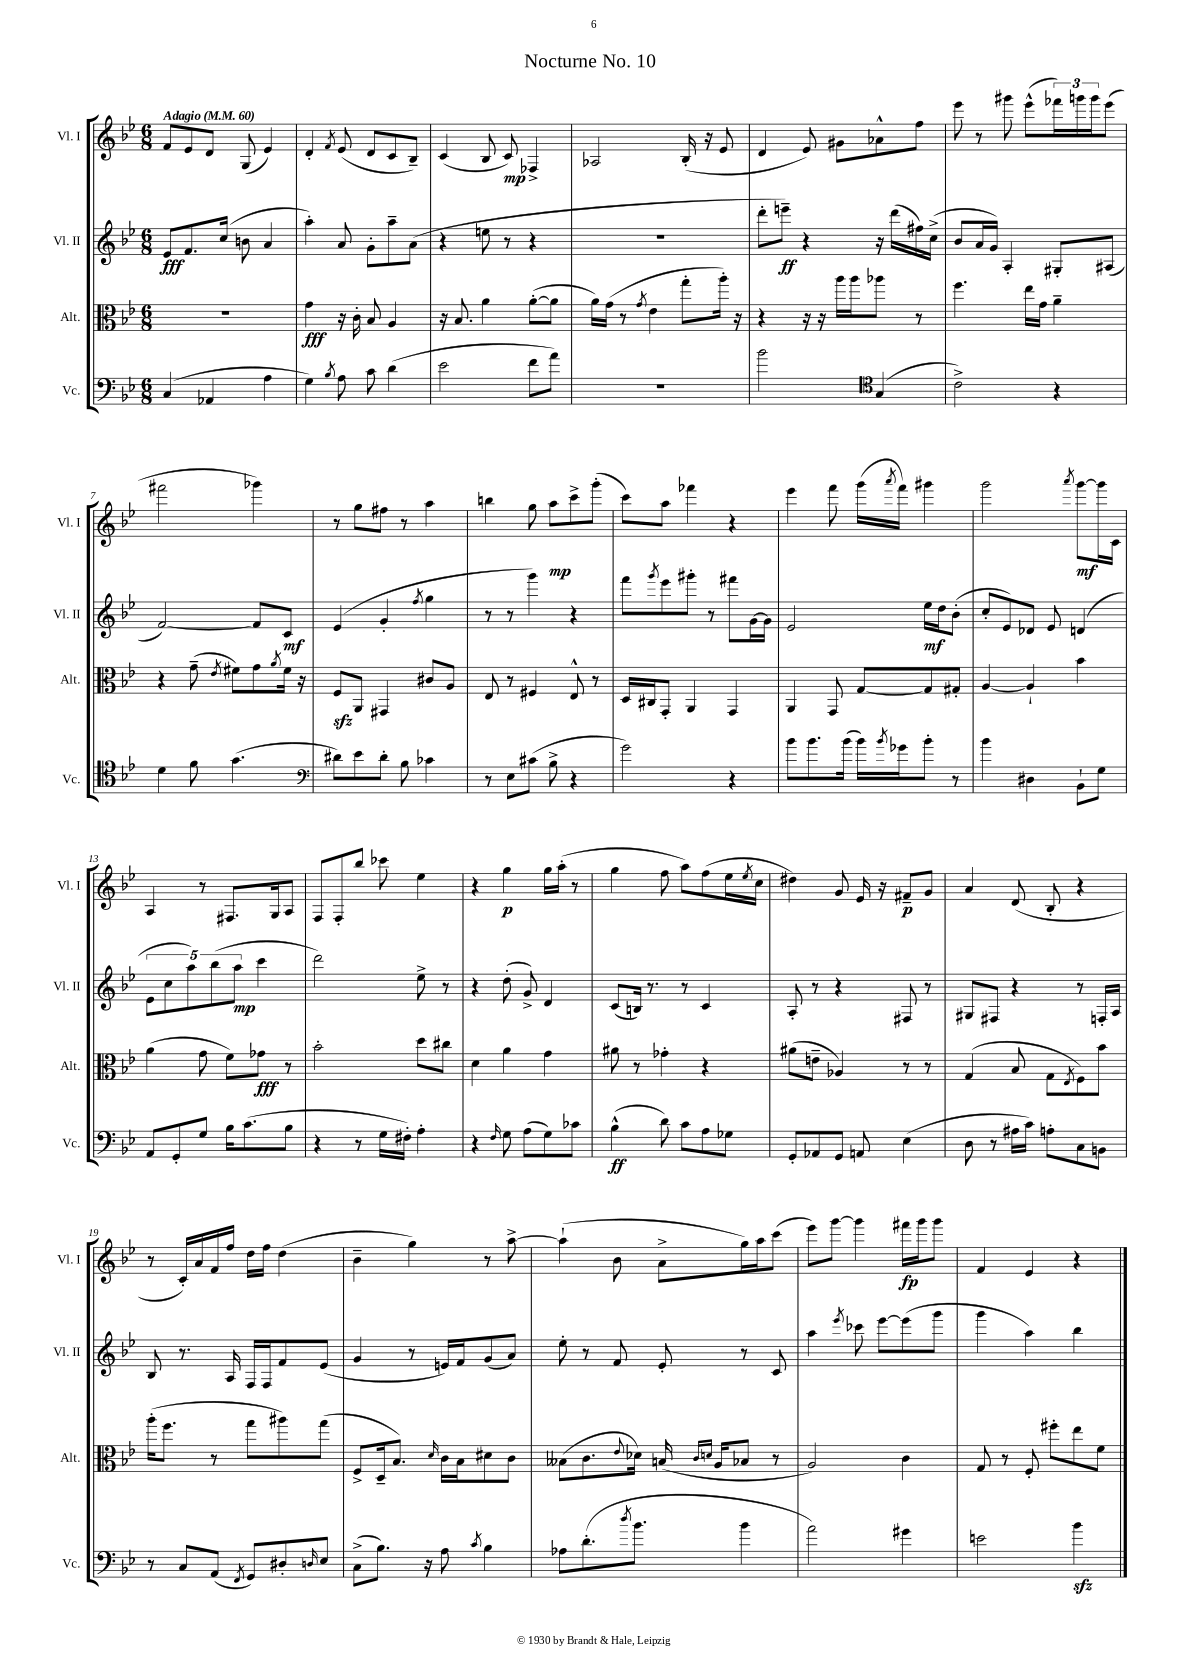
\header { title = "Nocturne No. 10" }
<<
\new StaffGroup <<
\new Staff = "s0" \with { instrumentName = "Vl. I" shortInstrumentName = "Vl. I" } {
    \clef treble \key bes \major \numericTimeSignature \time 6/8 \tempo "Adagio" 4 = 60
    f'8 ees'8 d'8 g8( ees'4) |
    d'4-. \acciaccatura { f'8 } ees'8( d'8 c'8 bes8--) |
    c'4( bes8 c'8\mp) fes4-> |
    aes2 bes16-.( r16 ees'8 |
    d'4 ees'8) gis'8 aes'8-^ f''8 |
    ees'''8 r8 gis'''8 ees'''8-^( \tuplet 3/2 { fes'''16) g'''16 g'''16 } ees'''8( |
    fis'''2 ges'''4) |
    r8 g''8 fis''8 r8 a''4 |
    b''4 g''8 a''8\mp c'''8-> g'''8-.( |
    c'''8) a''8 fes'''4 r4 |
    ees'''4 f'''8 g'''16( \acciaccatura { a'''8 } f'''16) gis'''4 |
    g'''2 \acciaccatura { a'''8 } g'''8~\mf g'''16 c'16 |
    a4 r8 fis8. g16 a8 |
    f8 f8-. bes''8 ces'''8 ees''4 |
    r4 g''4\p g''16 a''16-.( r8 |
    g''4 f''8 a''8) f''8( ees''16 \acciaccatura { ees''8 } c''16 |
    dis''4) g'8 ees'16 r16 fis'8--\p g'8 |
    a'4 d'8( bes8-. r4 |
    r8 c'16-.) a'16 f'16 f''16 d''16 f''16 d''4( |
    bes'4-- g''4) r8 a''8~-> |
    a''4-!( bes'8 a'8-> g''16) a''16 c'''8( |
    ees'''8) g'''8~ g'''4 fis'''16\fp g'''16 g'''8 |
    f'4 ees'4 r4 \bar "|." |
}
\new Staff = "s1" \with { instrumentName = "Vl. II" shortInstrumentName = "Vl. II" } {
    \clef treble \key bes \major \numericTimeSignature \time 6/8
    ees'8\fff f'8. c''16( b'8 a'4 |
    a''4-.) a'8 g'8-. a''8-- a'8( |
    r4 e''8 r8 r4 |
    R2. |
    d'''8-. e'''8--\ff) r4 r16 d'''16( fis''16) c''16->( |
    bes'8 a'16 g'16) a4-. gis8-. ais8( |
    f'2~) f'8 c'8\mf |
    ees'4( g'4-. \acciaccatura { f''8 } g''4 |
    r8 r8 g'''4) r4 |
    f'''8 \acciaccatura { g'''8 } ees'''8 gis'''8-. r8 fis'''8 g'16~ g'16 |
    ees'2 ees''16\mf d''16 bes'8-.( |
    c''8-. ees'8) des'8 ees'8 d'4( |
    \tuplet 5/4 { ees'8 c''8 a''8) bes''8( a''8\mp } c'''4 |
    d'''2) ees''8-> r8 |
    r4 d''8-.( g'8->) d'4 |
    c'8( b16) r8. r8 c'4 |
    a8-. r8 r4 fis8 r8 |
    gis8 fis8 r4 r8 f16-. a16 |
    bes8 r8. a16 f16 f16 f'8 ees'8( |
    g'4 r8 e'16) f'16 g'8( a'8) |
    ees''8-. r8 f'8 ees'8-. r8 c'8 |
    a''4 \acciaccatura { ees'''8 } ces'''8 ees'''8~ ees'''8( g'''8 |
    g'''4 a''4) bes''4 \bar "|." |
}
\new Staff = "s2" \with { instrumentName = "Alt." shortInstrumentName = "Alt." } {
    \clef alto \key bes \major \numericTimeSignature \time 6/8
    R2. |
    g'4\fff r16 c'16-. bes8 a4 |
    r16 bes8. a'4 a'8~-.( a'8 |
    a'16) g'16( r8 \acciaccatura { g'8 } ees'4 g''8-. a''16-.) r16 |
    r4 r16 r16 a''16 a''16 aes''8 r8 |
    f''4. ees''16 g'16 a'4-- |
    r4 g'8--( \acciaccatura { ees'8 } fis'8) g'8 \acciaccatura { a'8 } fis'16 r16 |
    f8\sfz a,8 gis,4 cis'8 a8 |
    ees8 r8 fis4 ees8-^ r8 |
    d16 cis16 g,8-. a,4 g,4 |
    a,4 g,8 g8~ g8 gis8-. |
    a4~ a4-! bes'4 |
    a'4( g'8 f'8) ges'8\fff r8 |
    bes'2-. d''8 cis''8 |
    d'4 a'4 g'4 |
    ais'8 r8 ges'4-. r4 |
    ais'8( e'8-- aes4) r8 r8 |
    g4( bes8 g8 \acciaccatura { ees8 } f8) bes'8 |
    a''16-.( f''8. r8 g''8 ais''8) g''8( |
    f8-> d16-- bes8.) \grace { d'16 } c'16 bes16 dis'8 c'8 |
    beses8( c'8. \appoggiatura { ees'8 } des'16) b16( \grace { c'16 d'16 } a16 bes8 r8 |
    a2) c'4 |
    g8 r8 f8-. fis''8-. ees''8 f'8 \bar "|." |
}
\new Staff = "s3" \with { instrumentName = "Vc." shortInstrumentName = "Vc." } {
    \clef bass \key bes \major \numericTimeSignature \time 6/8
    c4( aes,4 a4 |
    g4) \acciaccatura { bes8 } a8 c'8 d'4( |
    ees'2 f'8 a'8) |
    R2. |
    bes'2 \clef tenor g4( |
    c'2->) r4 |
    d'4 f'8 g'4.( |
    \clef bass dis'8) ees'8 dis'8-. bes8 ces'4 |
    r8 ees8 cis'8( bes8-> r4 |
    g'2) r4 |
    bes'8 bes'8. bes'16( bes'16) \acciaccatura { bes'8 } ges'16 bes'8-. r8 |
    bes'4 dis4 bes,8-! g8 |
    a,8 g,8-. g8 bes16 c'8.( bes8 |
    r4 r8 g16 fis16-.) a4-. |
    r4 \grace { f16 } g8 a8( g8) ces'8 |
    bes4-^\ff( d'8) c'8 a8 ges8 |
    g,8-. aes,8 g,8 a,8 ees4( |
    d8 r8 ais16 c'16) a8-. c8 b,8 |
    r8 c8 a,8( \acciaccatura { f,8 } g,8) dis8-. \grace { d16 } ees8 |
    c8->( bes8.) r16 a8 \acciaccatura { c'8 } bes4 |
    aes8 d'8.-.( \acciaccatura { d''8 } bes'8. bes'4 |
    a'2) gis'4 |
    e'2 bes'4\sfz \bar "|." |
}
>>
>>
